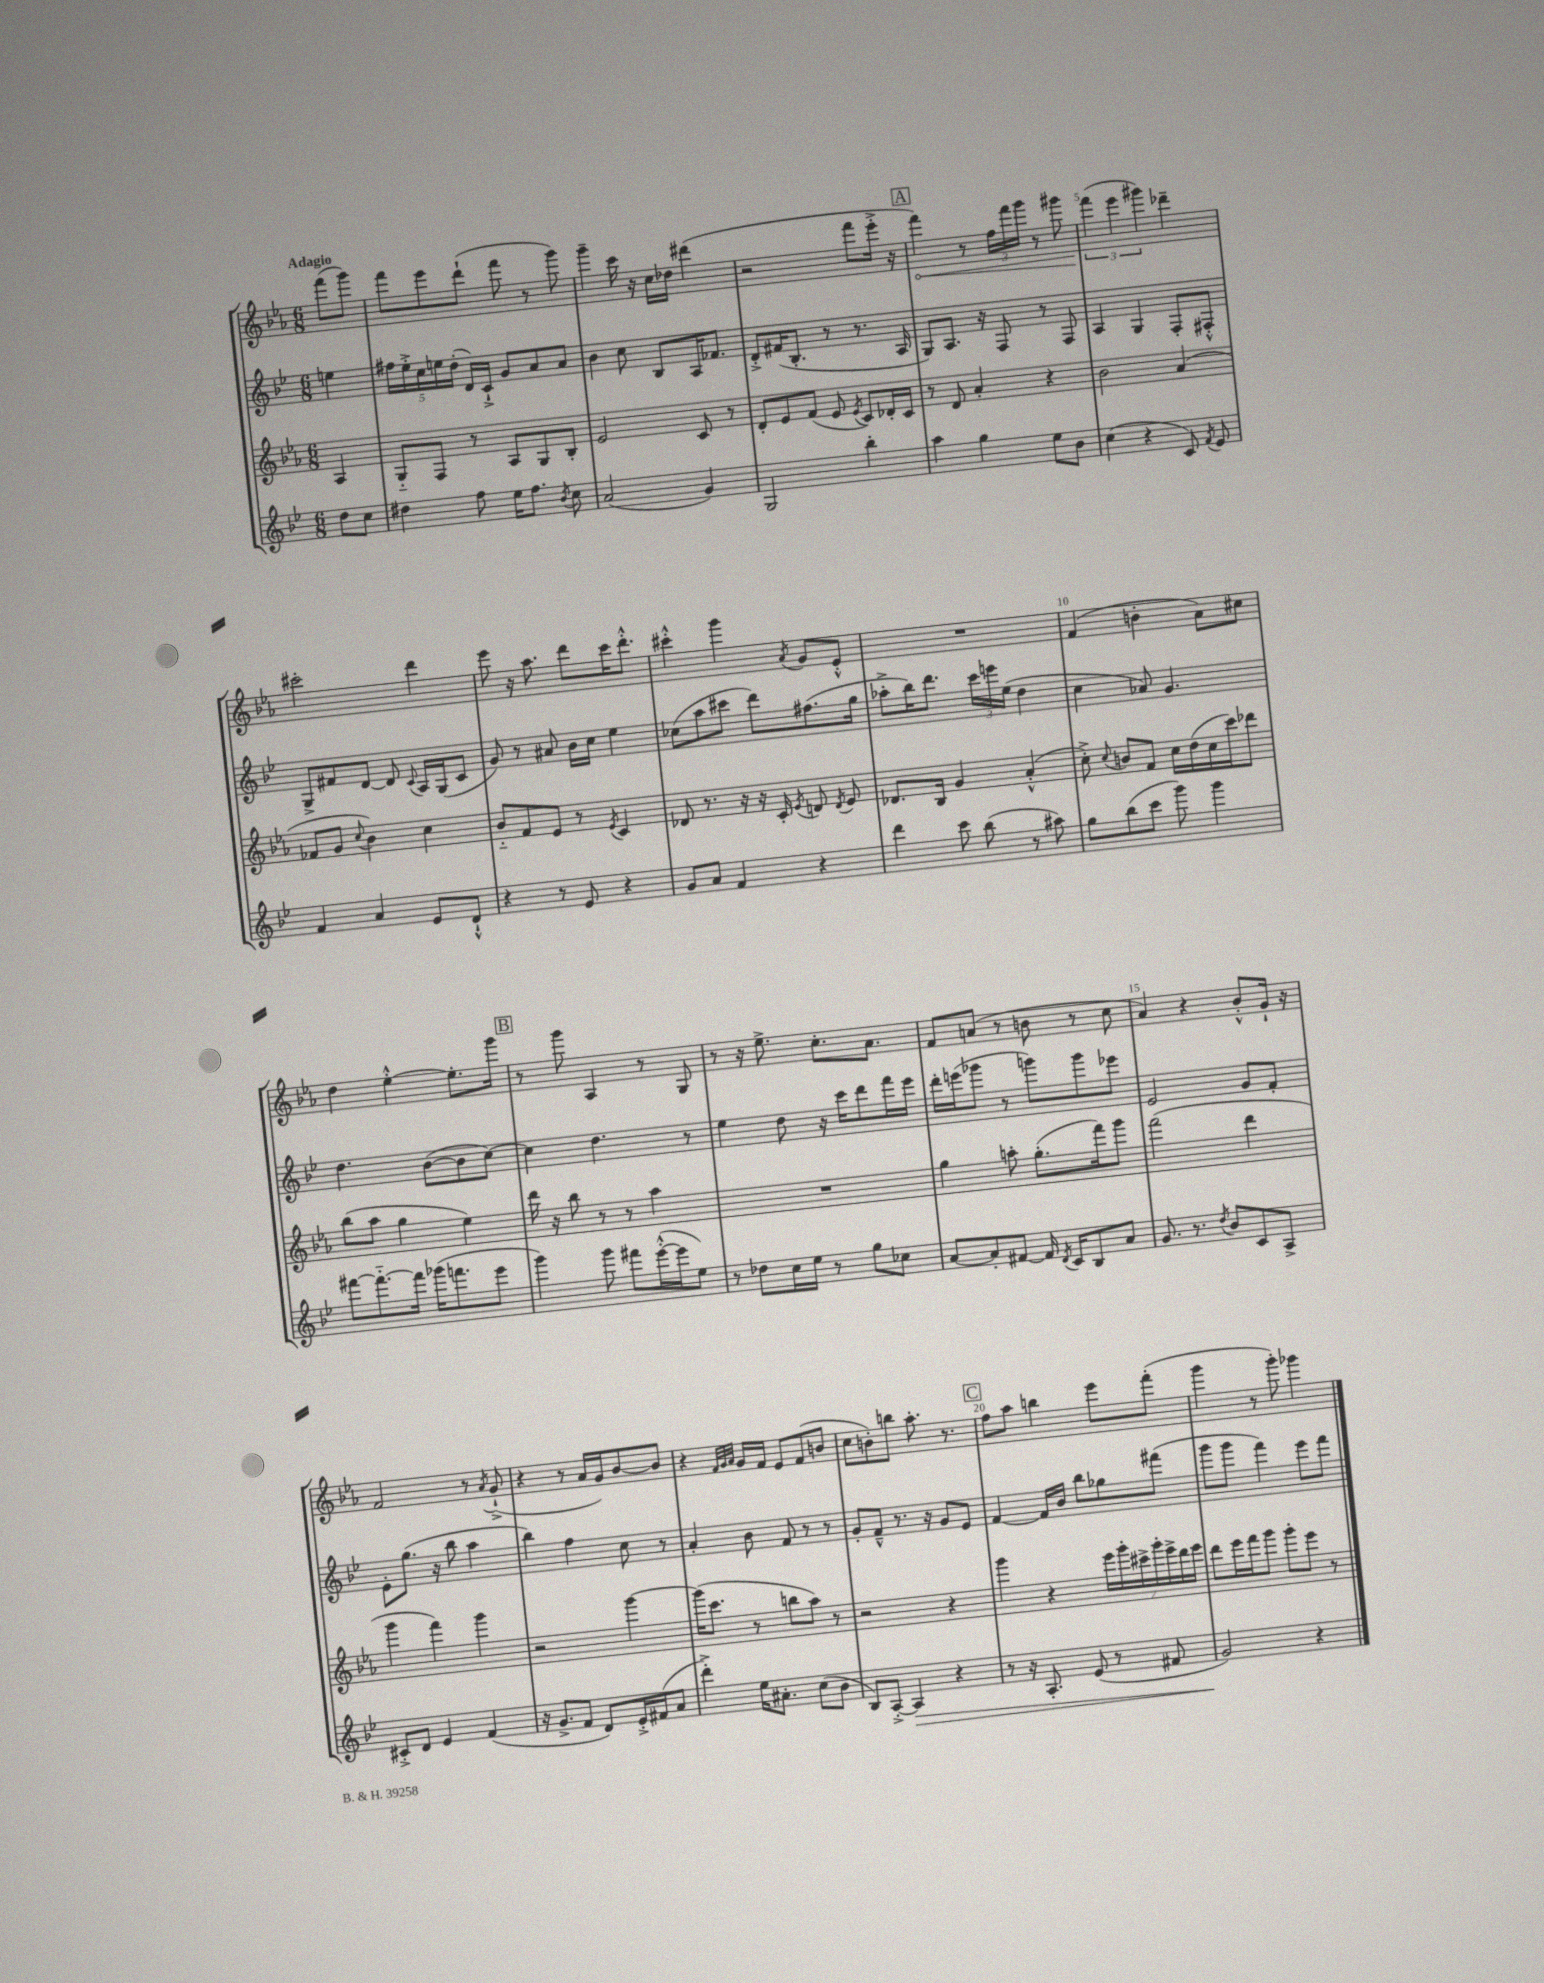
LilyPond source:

<<
\new StaffGroup <<
\new Staff = "s0" {
    \clef treble \key ees \major \numericTimeSignature \time 6/8 \partial 4 \tempo "Adagio"
    \autoBeamOff f'''8[( g'''8]) |
    f'''8[ ees'''8 d'''8]-!( f'''8 r8 g'''8) |
    g'''4-- c'''16 r16 c''16[ des''16] dis'''4( |
    r2 f'''8[ ees'''16]-.-> r16 |
    \mark \markup { \box "A" } \once \override Hairpin.circled-tip = ##t f'''4\<) r8 \tuplet 3/2 { f''16[ f'''16 g'''16] } r8 gis'''8 |
    \tuplet 3/2 { f'''4\!( ees'''4 gis'''4) } des'''4-- |
    cis'''2-. d'''4 |
    ees'''8 r16 aes''8. d'''8[ c'''16 d'''8.]-.-^ |
    cis'''4-.-^ g'''4 \acciaccatura { aes'8 } g'8[ ees'8]-.-^ |
    R2. |
    f'4( b'4-. aes'8[) cis''8] |
    d''4 ees''4~-.-^ ees''8.[-. g'''16] |
    \mark \markup { \box "B" } r8 g'''8 aes4 r8 g8 |
    r8 r16 ees''8.-> c''8.[-. aes'8.] |
    f'8[ a'8]( r8 b'8 r8 c''8 |
    aes'4) r4 bes'8[-.-^ g'16]-! r16 |
    f'2 r8 \acciaccatura { aes'8 } g'8-!->( |
    r4 r8 aes'16[ g'16) bes'8~ bes'8] |
    r4 \grace { f'32[ g'32 aes'32] } g'16[ f'16] ees'8[ f'8( b'8] |
    c''8[ b'8-.) b''8] aes''8.-. r8. |
    \mark \markup { \box "C" } f''8[ aes''8] b''4 ees'''8[ f'''8]-.( |
    g'''4 r8 g'''8-.) ges'''4 \bar "|." |
}
\new Staff = "s1" {
    \clef treble \key bes \major \numericTimeSignature \time 6/8 \partial 4
    \autoBeamOff e''4 |
    \tuplet 5/4 { fis''16[ ees''16-.-> c''16 e''16 d''16]-.( } d'16[) c'16]-!-> g'8[ a'8 a'8] |
    bes'4 c''8 bes8[ a16 fes'8.] |
    d'8[-.-> fis'16( bes8.]-. r8 r8. a16 |
    \mark \markup { \box "A" } g8[) a8.] r16 f8 r8 f8 |
    a4 g4 f8[-. fis8]-.-^ |
    g8[-> fis'8 d'8]~ d'8 \appoggiatura { c'8 } a16[ g16( c'8] |
    g'8) r8 ais'8 bes'16[ c''16] ees''4 |
    ces''8[( a''8 cis'''8] d'''8[) fis''8.( g''16] |
    aes''8[-.-> bes''16) d'''8.] \tuplet 3/2 { c'''16[ e'''16 ees''16]( } d''4 |
    c''4 aes'8) g'4. |
    d''4. bes'8[~( bes'8 c''8]~) |
    \mark \markup { \box "B" } c''4 d''4. r8 |
    ees''4 d''8 r16 c'''16[ d'''8 f'''16 ees'''16] |
    d'''16[-. e'''16( ges'''8] r8 g'''8[) g'''8 ees'''8] |
    ees'2 g'8[ f'8]-. |
    ees'8[-. g''8.]( r16 bes''8 a''4 |
    bes''4) f''4 c''8 r8 |
    a'4-. bes'8 f'8 r8 r8 |
    g'8[-. f'8]---^ r8. r16 g'8[ ees'8] |
    \mark \markup { \box "C" } f'4~ f'16[ bes'16] bes''8[ ges''8 fis'''8]( |
    g'''8[ g'''8] f'''4) ees'''8[ f'''8] \bar "|." |
}
\new Staff = "s2" {
    \clef treble \key ees \major \numericTimeSignature \time 6/8 \partial 4
    \autoBeamOff aes4 |
    g8[-_ f8] r8 aes8[ g8 bes8]-. |
    ees'2 c'8 r8 |
    d'8[-. ees'8 f'8]( ees'8 \acciaccatura { ees'8 } c'8[) des'16-. c'16] |
    \mark \markup { \box "A" } r8 d'8 aes'4-. r4 |
    bes'2 aes'4( |
    fes'8[ g'8] \appoggiatura { c''8 } bes'4) c''4 |
    bes'8[-_ f'8 ees'8] r8 \acciaccatura { ees'8 } c'4 |
    des'8 r8. r16 r16 c'16-. \acciaccatura { ees'8 } d'8 \acciaccatura { d'8 } ees'8 |
    des'8.[ bes16] g'4 aes'4-.-^( |
    c''8-.->) \appoggiatura { c''8 } b'8[ f'8] c''16[ d''16( c''16 c'''16) des'''8] |
    bes''8[( aes''8] g''4 ees''4) |
    \mark \markup { \box "B" } d'''16 r16 bes''8 r8 r8 aes''4 |
    R2. |
    g''4 a''8-. g''8.[-.( f'''16) g'''8] |
    f'''2( d'''4 |
    g'''4 f'''4) g'''4 |
    r2 g'''4~ |
    g'''16[( c'''8.] r8 b''8[ aes''8]) r8 |
    r2 r4 |
    \mark \markup { \box "C" } g'''4 r4 \tuplet 7/4 { ees'''16[ g'''16-. cis'''16-> g'''16-. ees'''16-> d'''16 ees'''16] } |
    d'''8[ ees'''16 f'''16 g'''8] g'''8[-. ees'''8] r8 \bar "|." |
}
\new Staff = "s3" {
    \clef treble \key bes \major \numericTimeSignature \time 6/8 \partial 4
    \autoBeamOff d''8[ c''8] |
    dis''4 f''8 ees''16[ f''8.] \acciaccatura { bes'8 } c''8 |
    a'2( g'4) |
    g2 bes''4-. |
    \mark \markup { \box "A" } a''4 g''4 ees''8[ bes'8] |
    c''4( r4 c'8) \acciaccatura { f'8 } ees'8 |
    f'4 a'4 ees'8[ d'8]-!-^ |
    r4 r8 ees'8 r4 |
    g'8[ a'8] f'4 r4 |
    d'''4 c'''8 bes''8( r8 ais''8) |
    g''8[ bes''8( c'''8] g'''8) g'''4 |
    fis'''8[~ fis'''8.~-_ fis'''16] ges'''16[( f'''8. ees'''8] |
    \mark \markup { \box "B" } g'''4) g'''8 fis'''8[ ees'''16~-.-^( ees'''16 ees''8]) |
    r8 des''8[ c''16 ees''16] r8 g''8[ ces''8] |
    a'8[~ a'8-. fis'8]~ fis'16 \acciaccatura { d'8 } c'16[ bes8 a'8] |
    g'8. r8. \acciaccatura { d''8 } bes'8[ c'8 a8]-> |
    cis'8[-.-> d'8] ees'4 f'4( |
    r16 g'8.[-> f'8] d'8[) ees'16-.-> fis'16( a'8] |
    d'''4-.->) ees''16[ ais'8.]-. c''8[( bes'8] |
    bes8[) a8]~-.-> a4\> r4 |
    \mark \markup { \box "C" } r8 r16 a8.-. ees'8( r8 fis'8 |
    g'2\!) r4 \bar "|." |
}
>>
>>
\layout { \context { \Score \override BarNumber.break-visibility = ##(#f #t #t) barNumberVisibility = #(every-nth-bar-number-visible 5) } }
